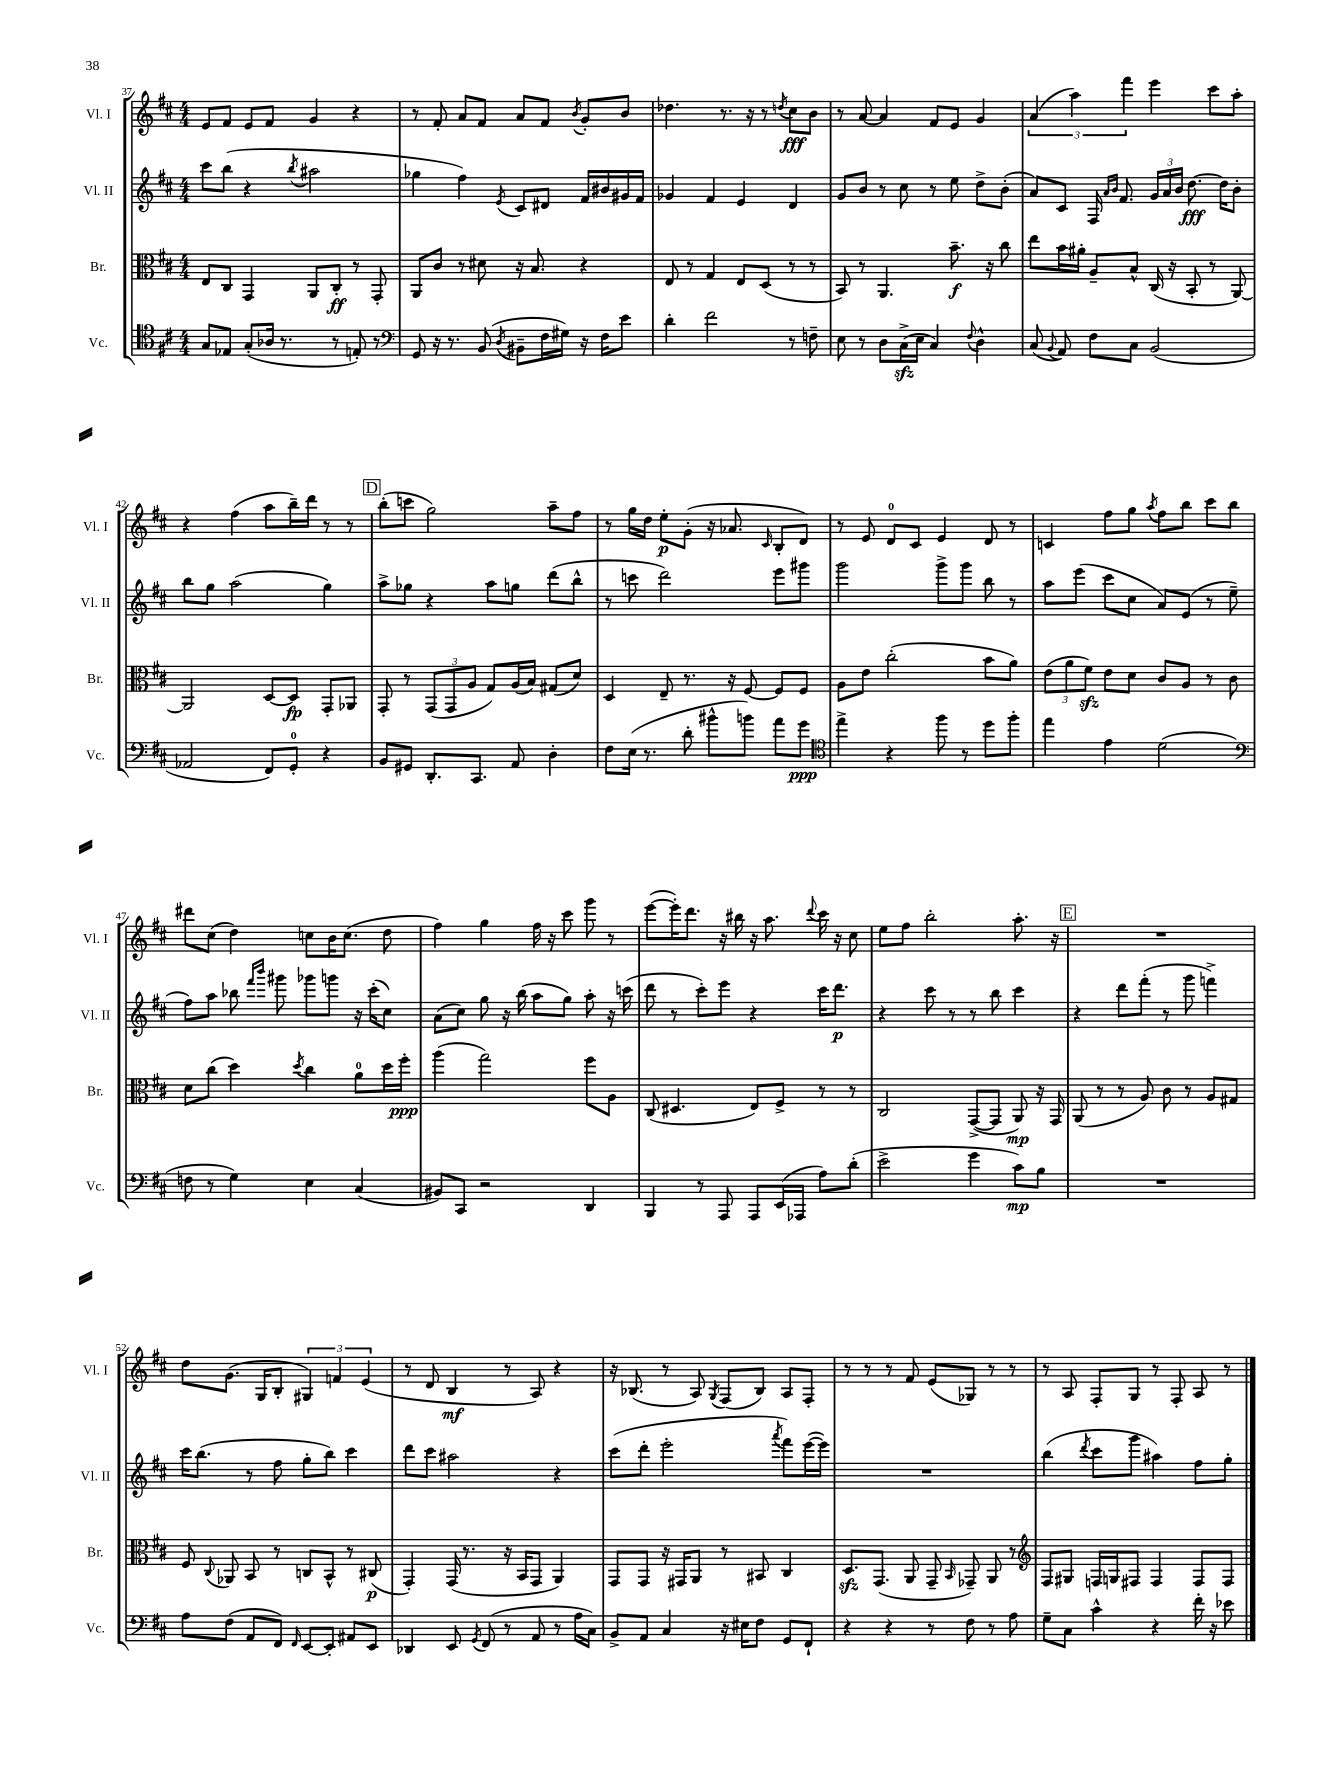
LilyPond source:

<<
\new StaffGroup <<
\new Staff = "s0" \with { instrumentName = "Vl. I" shortInstrumentName = "Vl. I" } {
    \clef treble \key d \major \numericTimeSignature \time 4/4
    \autoBeamOff e'8[ fis'8] e'8[ fis'8] g'4 r4 |
    r8 fis'8-. a'8[ fis'8] a'8[ fis'8] \acciaccatura { b'8 } g'8[-. b'8] |
    des''4. r8. r16 r8 \acciaccatura { d''8 } cis''8[\fff b'8] |
    r8 a'8~ a'4 fis'8[ e'8] g'4 |
    \tuplet 3/2 { a'4( a''4) fis'''4 } e'''4 cis'''8[ a''8]-. |
    r4 fis''4( a''8[ b''16--) d'''16] r8 r8 |
    \mark \markup { \box "D" } b''8[-.( c'''8] g''2) a''8[-- fis''8] |
    r8 g''16[ d''16] e''8[-.\p g'8]-.( r16 aes'8. \grace { cis'16 } b8[-. d'8]) |
    r8 e'8 d'8[-0 cis'8] e'4 d'8 r8 |
    c'4 fis''8[ g''8] \acciaccatura { a''8 } fis''8[ b''8] cis'''8[ b''8] |
    dis'''8[ cis''8]( d''4) c''8[ b'16 c''8.]( d''8 |
    fis''4) g''4 fis''16 r16 cis'''8 g'''8 r8 |
    e'''8[~( e'''16-.) d'''8.] r16 bis''16 r16 a''8. \appoggiatura { d'''8 } cis'''16 r16 cis''8 |
    e''8[ fis''8] b''2-. a''8.-. r16 |
    \mark \markup { \box "E" } R1 |
    d''8[ g'8.]( g16[ b8]-. \tuplet 3/2 { gis4) f'4 e'4( } |
    r8 d'8 b4\mf r8 a8) r4 |
    r16 bes8.( r8 a8) \acciaccatura { g8 } fis8[( bes8]) a8[ fis8]-. |
    r8 r8 r8 fis'8 e'8[( ges8]) r8 r8 |
    r8 a8 fis8[-. g8] r8 fis8-. a8 r8 \bar "|." |
}
\new Staff = "s1" \with { instrumentName = "Vl. II" shortInstrumentName = "Vl. II" } {
    \clef treble \key d \major \numericTimeSignature \time 4/4
    \autoBeamOff cis'''8[ b''8]( r4 \acciaccatura { b''8 } ais''2 |
    ges''4 fis''4) \acciaccatura { e'8 } cis'8[ dis'8] fis'16[ bis'16 gis'16 fis'16] |
    ges'4 fis'4 e'4 d'4 |
    g'8[ b'8] r8 cis''8 r8 e''8 d''8[-> b'8]-.( |
    a'8[) cis'8] fis16 \grace { a'16[ b'16] } fis'8. \tuplet 3/2 { g'16[ a'16 b'16] } d''8.~\fff d''16[ b'8]-. |
    b''8[ g''8] a''2( g''4) |
    \mark \markup { \box "D" } a''8[-> ges''8] r4 a''8[ g''8] d'''8[( b''8]-^ |
    r8 c'''8 d'''2) e'''8[ gis'''8] |
    g'''2 g'''8[-> g'''8] b''8 r8 |
    a''8[ e'''8]( cis'''8[ cis''8] a'8[) e'8]( r8 e''8-- |
    fis''8[) a''8] bes''8 \grace { fis'''16[ b'''16] } gis'''8 ges'''8[ g'''8] r16 cis'''16[-.( cis''8]) |
    a'8[( cis''8]) g''8 r16 b''16( a''8[ g''8]) a''8-. r16 c'''16( |
    d'''8 r8 cis'''8[-.) e'''8] r4 cis'''16[ d'''8.]\p |
    r4 cis'''8 r8 r8 b''8 cis'''4 |
    \mark \markup { \box "E" } r4 d'''8[ fis'''8]-.( r8 g'''8 f'''4->) |
    cis'''16[ b''8.]( r8 fis''8 g''8[-. b''8]) cis'''4 |
    d'''8[ cis'''8] ais''2 r4 |
    cis'''8[( d'''8]-. e'''2-. \acciaccatura { a'''8 } fis'''8[) e'''16~( e'''16]) |
    R1 |
    b''4( \acciaccatura { d'''8 } cis'''8[ g'''8] ais''4) fis''8[ g''8]-. \bar "|." |
}
\new Staff = "s2" \with { instrumentName = "Br." shortInstrumentName = "Br." } {
    \clef alto \key d \major \numericTimeSignature \time 4/4
    \autoBeamOff e8[ cis8] g,4 a,8[ cis8]-.\ff r8 g,8-. |
    a,8[ cis'8] r8 dis'8 r16 b8. r4 |
    e8 r8 g4 e8[ d8]( r8 r8 |
    b,8) r8 a,4. b'8.--\f r16 cis''8 |
    e''8[ b'16 ais'16]-. a8[-- b8]-^ cis16( r16 b,8-. r8 a,8~) |
    a,2 d8[~ d8]\fp g,8[-. aes,8] |
    \mark \markup { \box "D" } g,8-. r8 \tuplet 3/2 { g,8[( g,8 a8] } g8[) a16( b16]) gis8[( d'8]) |
    d4 e8-- r8. r16 fis8~ fis8[ fis8] |
    a8[ e'8] cis''2-.( b'8[ a'8]) |
    \tuplet 3/2 { e'8[( a'8 fis'8]\sfz) } e'8[ d'8] cis'8[ a8] r8 cis'8 |
    d'8[ cis''8]( d''4) \acciaccatura { d''8 } cis''4 a'8[-0 d''16 fis''16]-.\ppp |
    a''4( g''2) fis''8[ a8] |
    cis8( dis4. e8[) fis8]-> r8 r8 |
    cis2 g,8[~->( g,8] a,8\mp) r16 g,16 |
    \mark \markup { \box "E" } a,8( r8 r8 a8) cis'8 r8 a8[ gis8] |
    fis8 \appoggiatura { cis8 } aes,8 b,8 r8 c8[ b,8]-^ r8 cis8\p( |
    g,4-.) g,16( r8. r16 b,16[ g,8] a,4) |
    g,8[ g,8] r16 gis,16[ a,8] r8 bis,8 cis4 |
    d8.[\sfz g,8.]( a,8 g,8-- \grace { b,16 } ges,8--) a,8 r8 |
    \clef treble fis8[ gis8] f16[ g16 fis8] fis4 fis8[ fis8] \bar "|." |
}
\new Staff = "s3" \with { instrumentName = "Vc." shortInstrumentName = "Vc." } {
    \clef tenor \key d \major \numericTimeSignature \time 4/4
    \autoBeamOff g8[ ees8] g8[-.( aes16] r8. r8 e8-.) r8 |
    \clef bass g,8 r16 r8. b,8( \acciaccatura { d8 } bis,8[-- fis16 gis16]) r16 fis16[ e'8] |
    d'4-. fis'2 r8 f8-- |
    e8 r8 d8[ cis16->\sfz( e16] cis4) \appoggiatura { fis8 } d4-^ |
    cis8( \appoggiatura { b,8 } a,8) fis8[ cis8] b,2( |
    aes,2 fis,8[) g,8]-0-. r4 |
    \mark \markup { \box "D" } b,8[ gis,8] d,8.[-. cis,8.] a,8 d4-. |
    fis8[ e16]( r8. d'8-. bis'8[-^ b'8]) a'8[ g'8]\ppp |
    \clef tenor e''4-> r4 fis''8 r8 d''8[ fis''8]-. |
    e''4 e'4 d'2( |
    \clef bass f8 r8 g4) e4 cis4( |
    bis,8[) cis,8] r2 d,4 |
    b,,4 r8 a,,8 a,,8[ e,16( aes,,16] a8[) d'8]-.( |
    e'2-> g'4 cis'8[\mp) b8] |
    \mark \markup { \box "E" } R1 |
    a8[ fis8]( a,8[ fis,8]) \grace { fis,16 } e,8[~ e,8]-. ais,8[ e,8] |
    des,4 e,8 \acciaccatura { g,8 } fis,8( r8 a,8 r8 a16[ cis16]) |
    b,8[-> a,8] cis4 r16 eis16[ fis8] g,8[ fis,8]-! |
    r4 r4 r8 fis8 r8 a8 |
    g8[-- cis8] cis'4-^ r4 fis'16-. r16 ees'8 \bar "|." |
}
>>
>>
\layout { \context { \Score currentBarNumber = #37 } }
